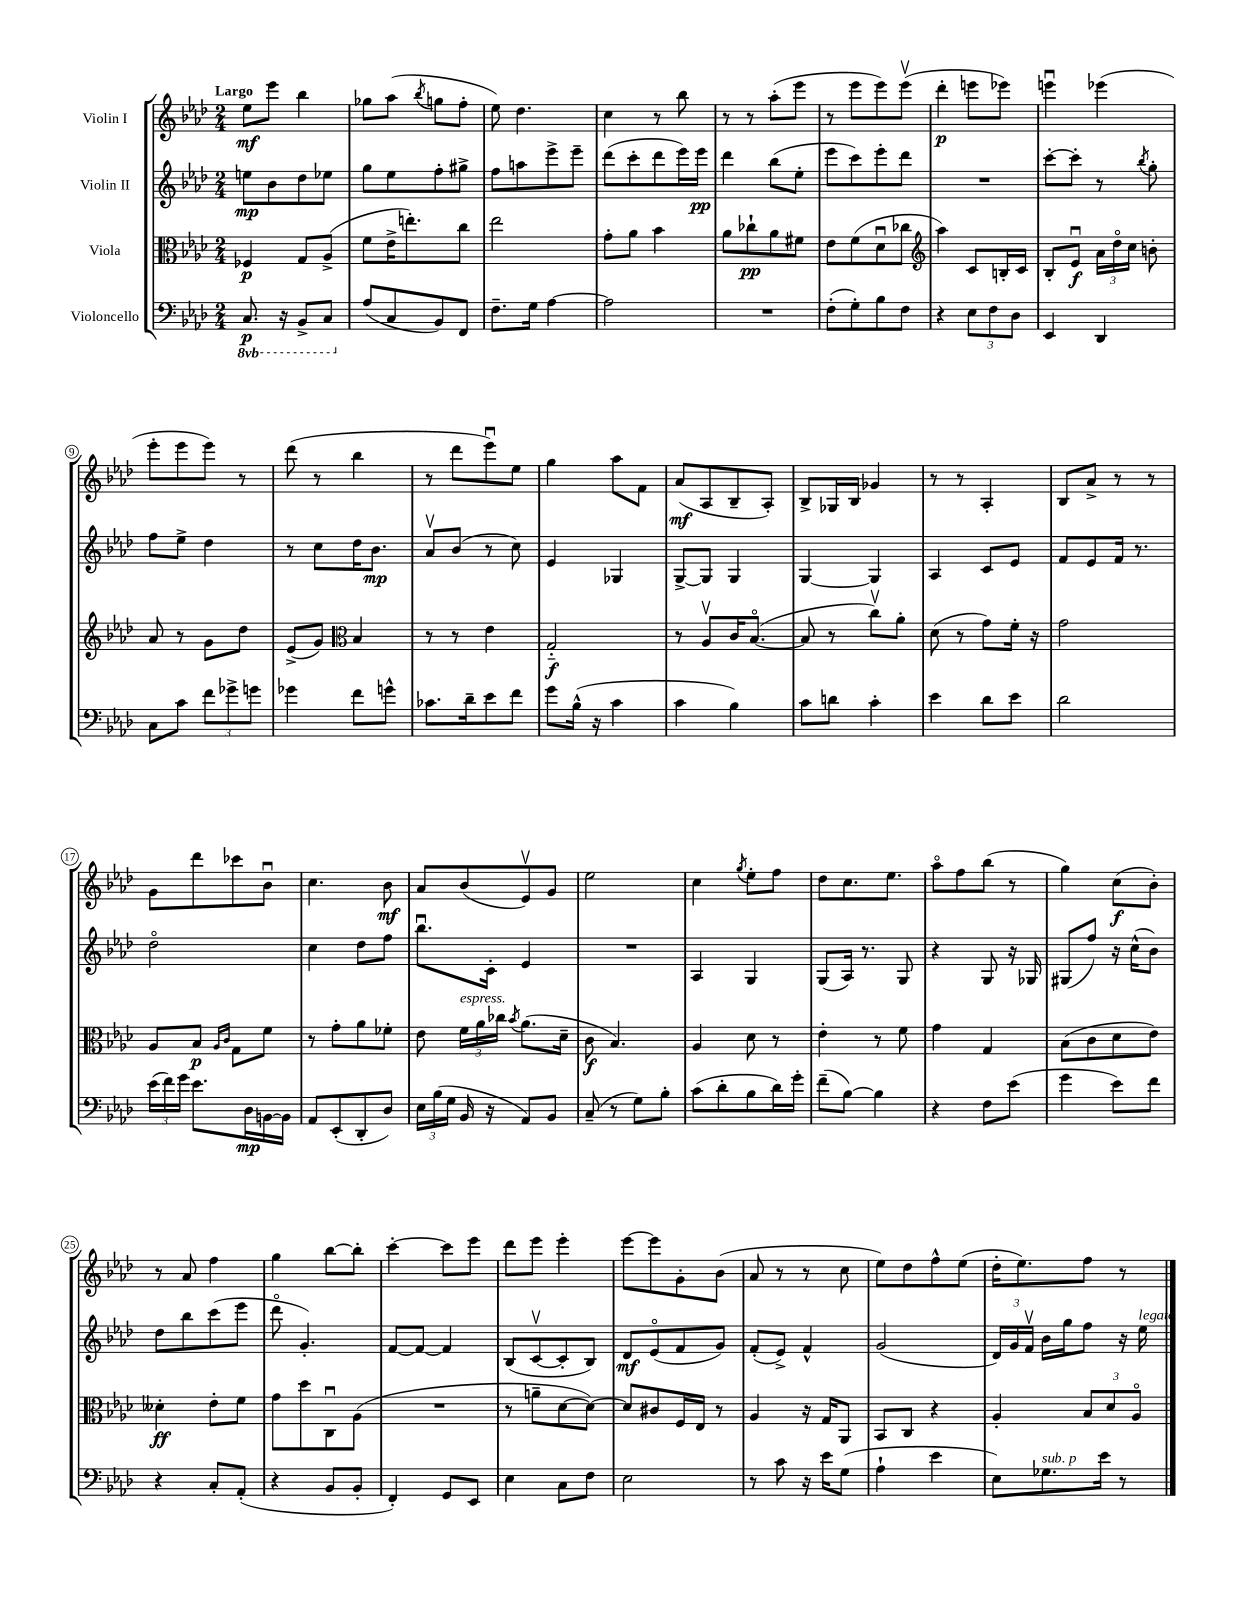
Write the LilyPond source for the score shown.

<<
\new StaffGroup <<
\new Staff = "s0" \with { instrumentName = "Violin I" } {
    \clef treble \key aes \major \numericTimeSignature \time 2/4 \tempo "Largo"
    \autoBeamOff ees''8[\mf ees'''8] bes''4 |
    ges''8[ aes''8]( \acciaccatura { bes''8 } g''8[ f''8]-. |
    ees''8) des''4. |
    c''4 r8 bes''8 |
    r8 r8 aes''8[-.( ees'''8] |
    r8 ees'''8[ ees'''8) ees'''8]\upbow( |
    des'''4-.\p e'''8[ ees'''8]) |
    e'''4\downbow ees'''4( |
    ees'''8[-. ees'''8 ees'''8]) r8 |
    des'''8( r8 bes''4 |
    r8 des'''8[ ees'''8\downbow) ees''8] |
    g''4 aes''8[ f'8] |
    aes'8[\mf( aes8 bes8-- aes8]-.) |
    bes8[-> ges16 bes16] ges'4 |
    r8 r8 aes4-. |
    bes8[ aes'8]-> r8 r8 |
    g'8[ des'''8 ces'''8 bes'8]\downbow |
    c''4. bes'8\mf |
    aes'8[ bes'8( ees'8\upbow) g'8] |
    ees''2 |
    c''4 \acciaccatura { g''8 } ees''8[-. f''8] |
    des''8[ c''8. ees''8.] |
    aes''8[\flageolet f''8 bes''8]( r8 |
    g''4) c''8[\f( bes'8]-.) |
    r8 aes'8 f''4 |
    g''4 bes''8[~ bes''8]-. |
    c'''4~-. c'''8[ ees'''8] |
    des'''8[ ees'''8] ees'''4-. |
    ees'''8[~ ees'''8 g'8-. bes'8]( |
    aes'8 r8 r8 c''8 |
    ees''8[) des''8 f''8-^ ees''8]( |
    des''16[-. ees''8.) f''8] r8 \bar "|." |
}
\new Staff = "s1" \with { instrumentName = "Violin II" } {
    \clef treble \key aes \major \numericTimeSignature \time 2/4
    \autoBeamOff e''8[\mp bes'8 des''8 ees''8] |
    g''8[ ees''8 f''8-. gis''8]-> |
    f''8[ a''8 ees'''8-> ees'''8]-- |
    des'''8[( c'''8-. des'''8 ees'''16) ees'''16]\pp |
    des'''4 bes''8[( ees''8]-. |
    ees'''8[ c'''8) ees'''8-. des'''8] |
    R2 |
    c'''8[~-. c'''8]-. r8 \acciaccatura { bes''8 } g''8-. |
    f''8[ ees''8]-> des''4 |
    r8 c''8[ des''16 bes'8.]\mp |
    aes'8[\upbow bes'8]( r8 c''8) |
    ees'4 ges4 |
    g8[~-> g8] g4 |
    g4~ g4 |
    aes4 c'8[ ees'8] |
    f'8[ ees'8 f'16] r8. |
    des''2\flageolet |
    c''4 des''8[ f''8] |
    bes''8.[\downbow c'16]-. ees'4 |
    R2 |
    aes4 g4 |
    g8[( aes16]) r8. g8 |
    r4 g8 r16 ges16 |
    gis8[( f''8]) r16 c''16[-^( bes'8]) |
    des''8[ bes''8 c'''8( ees'''8] |
    des'''8\flageolet g'4.-.) |
    f'8[~ f'8]~ f'4 |
    bes8[( c'8~\upbow c'8-. bes8]) |
    des'8[\mf ees'8\flageolet( f'8 g'8]) |
    f'8[-.( ees'8]->) f'4-^ |
    g'2( |
    \tuplet 3/2 { des'16[) g'16 f'16]\upbow } bes'16[ g''16 f''8] r16 ees''16^\markup { \italic "legato" } \bar "|." |
}
\new Staff = "s2" \with { instrumentName = "Viola" } {
    \clef alto \key aes \major \numericTimeSignature \time 2/4
    \autoBeamOff fes4\p g8[ aes8]->( |
    f'8[ ees'16-> e''8.-.) c''8] |
    ees''2 |
    g'8[-. aes'8] bes'4 |
    aes'8[ ces''8-!\pp aes'8 fis'8] |
    ees'8[ f'8( des'8\downbow ces''8] |
    \clef treble aes''4) c'8[ b16-. c'16] |
    bes8[-. ees'8]\downbow\f \tuplet 3/2 { aes'16[ des''16\flageolet c''16] } b'8-. |
    aes'8 r8 g'8[ des''8] |
    ees'8[->( g'8]) \clef alto bes4 |
    r8 r8 ees'4 |
    g2-_\f |
    r8 aes8[\upbow c'16 bes8.]~\flageolet( |
    bes8 r8 c''8[\upbow) aes'8]-. |
    des'8( r8 g'8[) f'16]-. r16 |
    g'2 |
    aes8[ bes8]\p \grace { aes16[ c'16] } g8[ f'8] |
    r8 g'8[-. aes'8 fes'8]-. |
    ees'8 \tuplet 3/2 { f'16[^\markup { \italic "espress." } aes'16 ces''16] } \acciaccatura { bes'8 } aes'8.[( des'16]-- |
    c'8\f bes4.) |
    aes4 des'8 r8 |
    ees'4-. r8 f'8 |
    g'4 g4 |
    bes8[( c'8 des'8 ees'8]) |
    deses'4-.\ff ees'8[-. f'8] |
    g'8[ des''8 c8\downbow aes8]( |
    R2 |
    r8 a'8[-- des'8~ des'8]~) |
    des'8[ cis'8 f16 ees16] r8 |
    aes4 r16 g16[ aes,8] |
    bes,8[ c8] r4 |
    aes4-. \tuplet 3/2 { bes8[ des'8 aes8]\flageolet } \bar "|." |
}
\new Staff = "s3" \with { instrumentName = "Violoncello" } {
    \clef bass \key aes \major \numericTimeSignature \time 2/4 \set Staff.ottavationMarkups = #ottavation-simple-ordinals
    \autoBeamOff \ottava #-1 c,8.\p r16 bes,,8[-> c,8] \ottava #0 |
    aes8[( c8 bes,8) f,8] |
    f8.[-- g16] aes4~ |
    aes2 |
    R2 |
    f8[-.( g8-.) bes8 f8] |
    r4 \tuplet 3/2 { ees8[ f8 des8] } |
    ees,4 des,4 |
    c8[ c'8] \tuplet 3/2 { f'8[ ges'8-> g'8] } |
    ges'4 f'8[ g'8]-^ |
    ces'8.[ des'16-- ees'8 f'8] |
    g'8[ bes16]-^( r16 c'4 |
    c'4 bes4) |
    c'8[ d'8] c'4-. |
    ees'4 des'8[ ees'8] |
    des'2 |
    \tuplet 3/2 { ees'16[( f'16) g'16] } ees'8.[ des16\mp b,16~ b,16] |
    aes,8[ ees,8-.( des,8-. des8]) |
    \tuplet 3/2 { ees16[ bes16( g16] } bes,16 r16 aes,8[) bes,8] |
    c8--( r8 g8[) bes8]-. |
    c'8[( des'8-. bes8 des'16) g'16]-. |
    f'8[--( bes8]~) bes4 |
    r4 f8[ ees'8]( |
    g'4 ees'8[) f'8] |
    r4 c8[-. aes,8]-.( |
    r4 bes,8[ bes,8]-. |
    f,4-.) g,8[ ees,8] |
    ees4 c8[ f8] |
    ees2 |
    r8 c'8 r16 ees'16[ g8]( |
    aes4-! ees'4 |
    ees8[) ges8.^\markup { \italic "sub. p" } ees'16] r8 \bar "|." |
}
>>
>>
\layout { \context { \Score \override BarNumber.stencil = #(make-stencil-circler 0.1 0.3 ly:text-interface::print) } }
